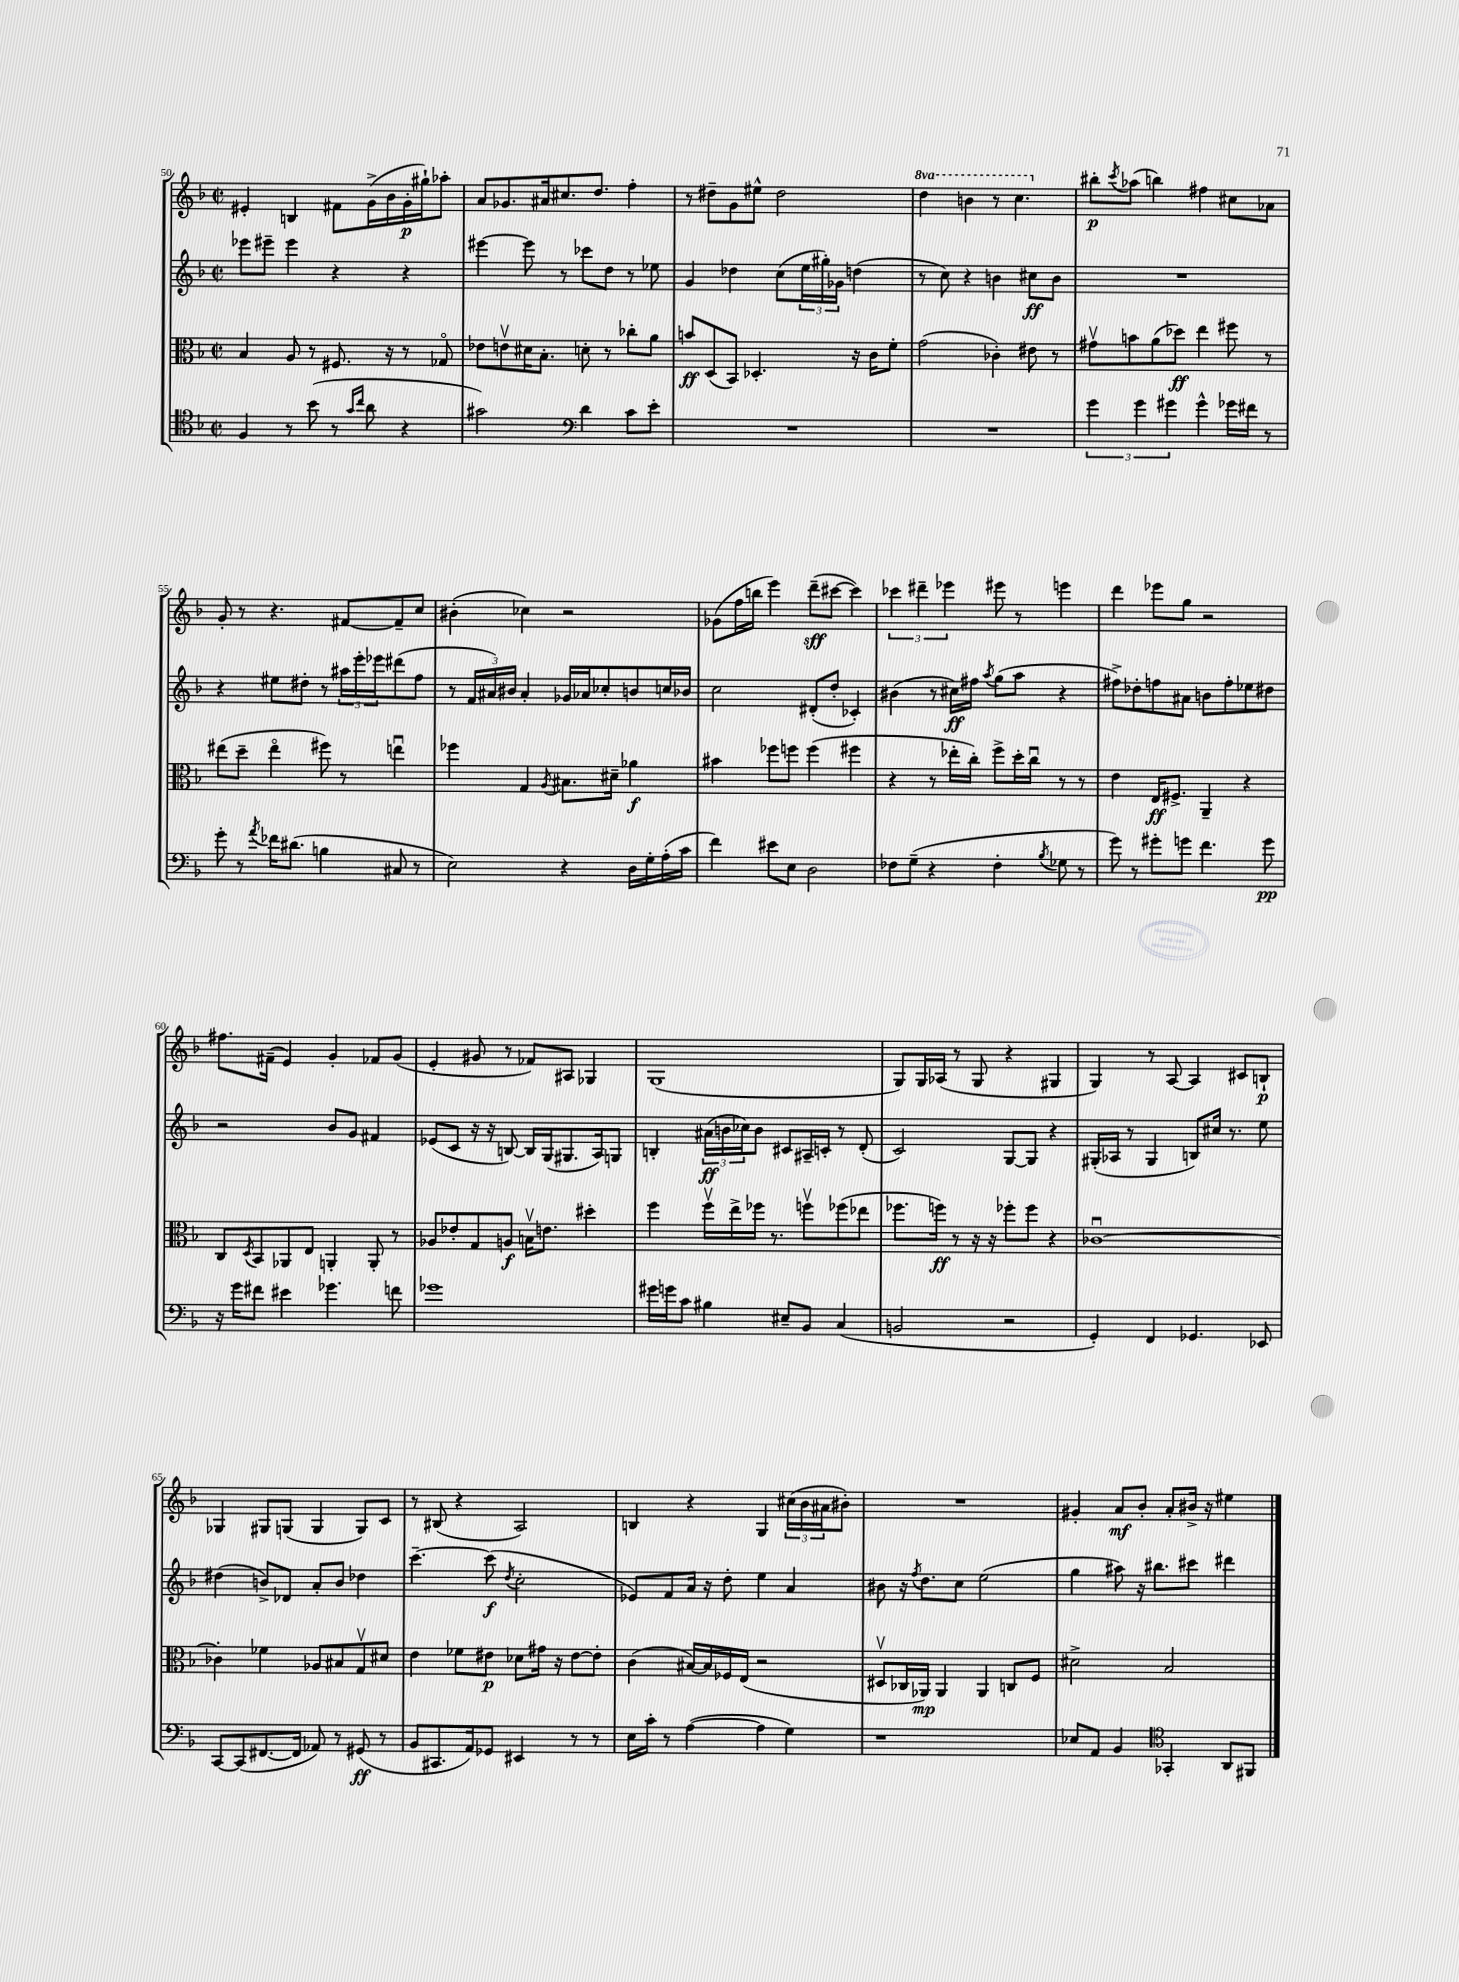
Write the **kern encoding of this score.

**kern	**kern	**kern	**kern
*staff4	*staff3	*staff2	*staff1
*clefC4	*clefC3	*clefG2	*clefG2
*k[b-]	*k[b-]	*k[b-]	*k[b-]
*M2/2	*M2/2	*M2/2	*M2/2
*met(c|)	*met(c|)	*met(c|)	*met(c|)
4F	4B-	8eee-	4e#'
.	.	8eee#~	.
8r	8A	4eee#	4B
(8b-	8r	.	.
8r	8.F#	4r	8f#
16qqg	.	.	.
16qqcc	.	.	.
8a	.	.	(16g^
.	16r	.	16b-
4r	8r	4r	16g'
.	.	.	16gg#`)
.	8G-o	.	8aa-'
=	=	=	=
2g#)	8e-	[4eee#	8a
.	8ev	.	8.g-
.	16d#	8eee#]	.
.	8.B-'	.	16a#
.	.	8r	8.cc#
*clefF4	*	*	*
4d	8d'	8ccc-	.
.	.	.	8.dd
.	8r	8dd	.
8c	8cc-'	8r	4ff'
8e'	8a	8ee-	.
=	=	=	=
1r	8b	4g	8r
.	(8D	.	8dd#~
.	8BB-)	4dd-	8g
.	4.D-'	.	8ee#^^
.	.	(8cc	2dd#
.	.	24ee	.
.	.	24gg#')	.
.	.	24g-	.
.	16r	(4dd	.
.	16c	.	.
.	8f'	.	.
=	=	=	=
1r	(2g	8r	4ddd
.	.	8cc)	.
.	.	4r	4bb
.	4c-')	4b	8r
.	.	.	4.ccc
.	8e#	8cc#	.
.	8r	8b	.
=	=	=	=
6g	8g#v	1r	8bb#'
.	.	.	8qccc
.	8b	.	(8aa-
6g	.	.	.
.	(8a	.	4bb)
6g#	.	.	.
.	8dd-)	.	.
4g#^^	4ee	.	4ff#
16g-	8ff#	.	8cc#
16f#	.	.	.
8r	8r	.	8a-
=	=	=	=
8g'	(8ee#	4r	8g'
8r	8dd~	.	8r
8qa	.	.	.
16f-	4ee#o	8ee#	4.r
(8.d#	.	.	.
.	.	8dd#'	.
4B	8ff#)	8r	.
.	8r	24aa#	[8f#
.	.	24eee'	.
.	.	24eee-	.
8C#	4eeu	(8ddd#	8f#~]
8r	.	8ff	8cc
=	=	=	=
2E)	4ff-	8r	(4b#'
.	.	24f	.
.	.	24a#)	.
.	.	24b#	.
.	4G	4a#'	4cc-)
.	8qA	.	.
4r	8.B#	16g-	2r
.	.	16a-	.
.	.	8cc-'	.
.	16d#~	.	.
16D	4a-	8b	.
16G'	.	.	.
(16A'	.	16cc	.
16c	.	16b-	.
=	=	=	=
4f)	4b#	2cc	(8g-
.	.	.	16ff
.	.	.	16bb
8e#	8ff-	.	4eee)
8E	8ff	.	.
2D	(4ff	(8d#'	(8ddd~
.	.	8dd'	[8ccc#
.	4ff#	4c-')	4ccc#])
=	=	=	=
8F-	4r	(4b#	6ccc-
(8G~	.	.	.
.	.	.	6ddd#~
4r	8r	8r	.
.	.	.	6eee-
.	16ee-'	16cc#)	.
.	16cc')	16ff#	.
.	.	8qaa	.
4F-'	8ff^	(8gg	8eee#
.	16dd'	8aa	8r
.	16ccu	.	.
8qB-	.	.	.
8G-	8r	4r	4eee
8r	8r	.	.
=	=	=	=
8g)	4e	8ff#^)	4ddd
8r	.	8dd-'	.
8g#'	16E	8ff	8eee-
.	8.F#^	.	.
8g	.	8a#	8gg
4.f	4AA~	8b	2r
.	.	8ff'	.
.	4r	8ee-	.
8g	.	8dd#	.
=	=	=	=
16r	8C	2r	8.ff#
16g	.	.	.
.	8qD	.	.
8f#	8BB-	.	.
.	.	.	(16f#~
4e#	8AA-	.	4e)
.	8E	.	.
4.g-	4AA'	8b-	4g'
.	.	8g	.
.	8AA'	4f#	8f-
8f	8r	.	(8g
=	=	=	=
1g-	8A-	(8e-	4e'
.	8e-'	8c	.
.	8G	16r	8g#
.	.	16r	.
.	8A	[8B)	8r
.	16Bv	16B]	8f-)
.	8.e	(16G	.
.	.	8.G#	8A#
.	4dd#'	.	4G-
.	.	16A)	.
.	.	8G	.
=	=	=	=
16g#	4ff	4B'	(1G
16g	.	.	.
8c	.	.	.
4B#	16ffv	(24a#	.
.	.	24b	.
.	16ee^	.	.
.	.	24cc-)	.
.	16ff-	8b	.
.	8.r	.	.
8E#~	.	8c#	.
8BB-	8ffv	16A#~	.
.	.	16c'	.
(4C	(8ff-	8r	.
.	8ee-	(8d'	.
=	=	=	=
2BB	8.ff-	2c)	8G)
.	.	.	16G
.	16ff)	.	(16A-
.	8r	.	8r
.	16r	.	8G
.	16r	.	.
2r	8ff-'	[8G	4r
.	8ff-	8G]	.
.	4r	4r	4G#
=	=	=	=
4GG')	[1c-u	(16G#'	4G)
.	.	16A-	.
.	.	8r	.
4FF	.	4G#	8r
.	.	.	[8A
4.GG-	.	8B)	4A]
.	.	16cc#	.
.	.	8.r	.
.	.	.	8c#
8EE-	.	8ee	8B`
=	=	=	=
[8CC	4c-']	(4dd#	4G-
(8CC]	.	.	.
[8.FF#	4f-	8b^)	8G#
.	.	8d-	(8G
16FF#]	.	.	.
8AA-)	8A-	8a'	4G
8r	8B#	8b	.
(8GG#	8Gv	4dd-	8G)
8r	8d#	.	8c
=	=	=	=
8BB-	4e	[4.ccc~	8r
8.CC#	.	.	(8B#
.	8f-	.	4r
16AA)	.	.	.
8GG-	8e#	(8ccc]	.
.	.	8qdd	.
4EE#	8d-	2cc'	2A)
.	16g#	.	.
.	16r	.	.
8r	[8e#	.	.
8r	8e#']	.	.
=	=	=	=
16E	(4c	8e-)	4B
16c'	.	.	.
8r	.	8f	.
([4A	[16B#)	16a	4r
.	16B#]	16r	.
.	16F-	8dd'	.
.	(16E	.	.
4A]	2r	4ee	4G
4G)	.	4a	(24cc#
.	.	.	24b-
.	.	.	24a#
.	.	.	8b#')
=	=	=	=
1r	8D#v	8b#	1r
.	16C-	16r	.
.	.	8qff	.
.	16AA-)	8.dd	.
.	4AA-	.	.
.	.	8cc	.
.	4AA-	(2ee	.
.	8C	.	.
.	8F	.	.
=	=	=	=
8E-	2d#^	4gg	4g#'
8AA	.	.	.
4BB-	.	8aa#)	8a
.	.	16r	8b-'
.	.	8.bb#	.
*clefC4	*	*	*
4GG-'	2B-	.	8a'
.	.	8ccc#	16b#^
.	.	.	16r
8AA	.	4ddd#	4ee#
8FF#	.	.	.
==	==	==	==
*-	*-	*-	*-
